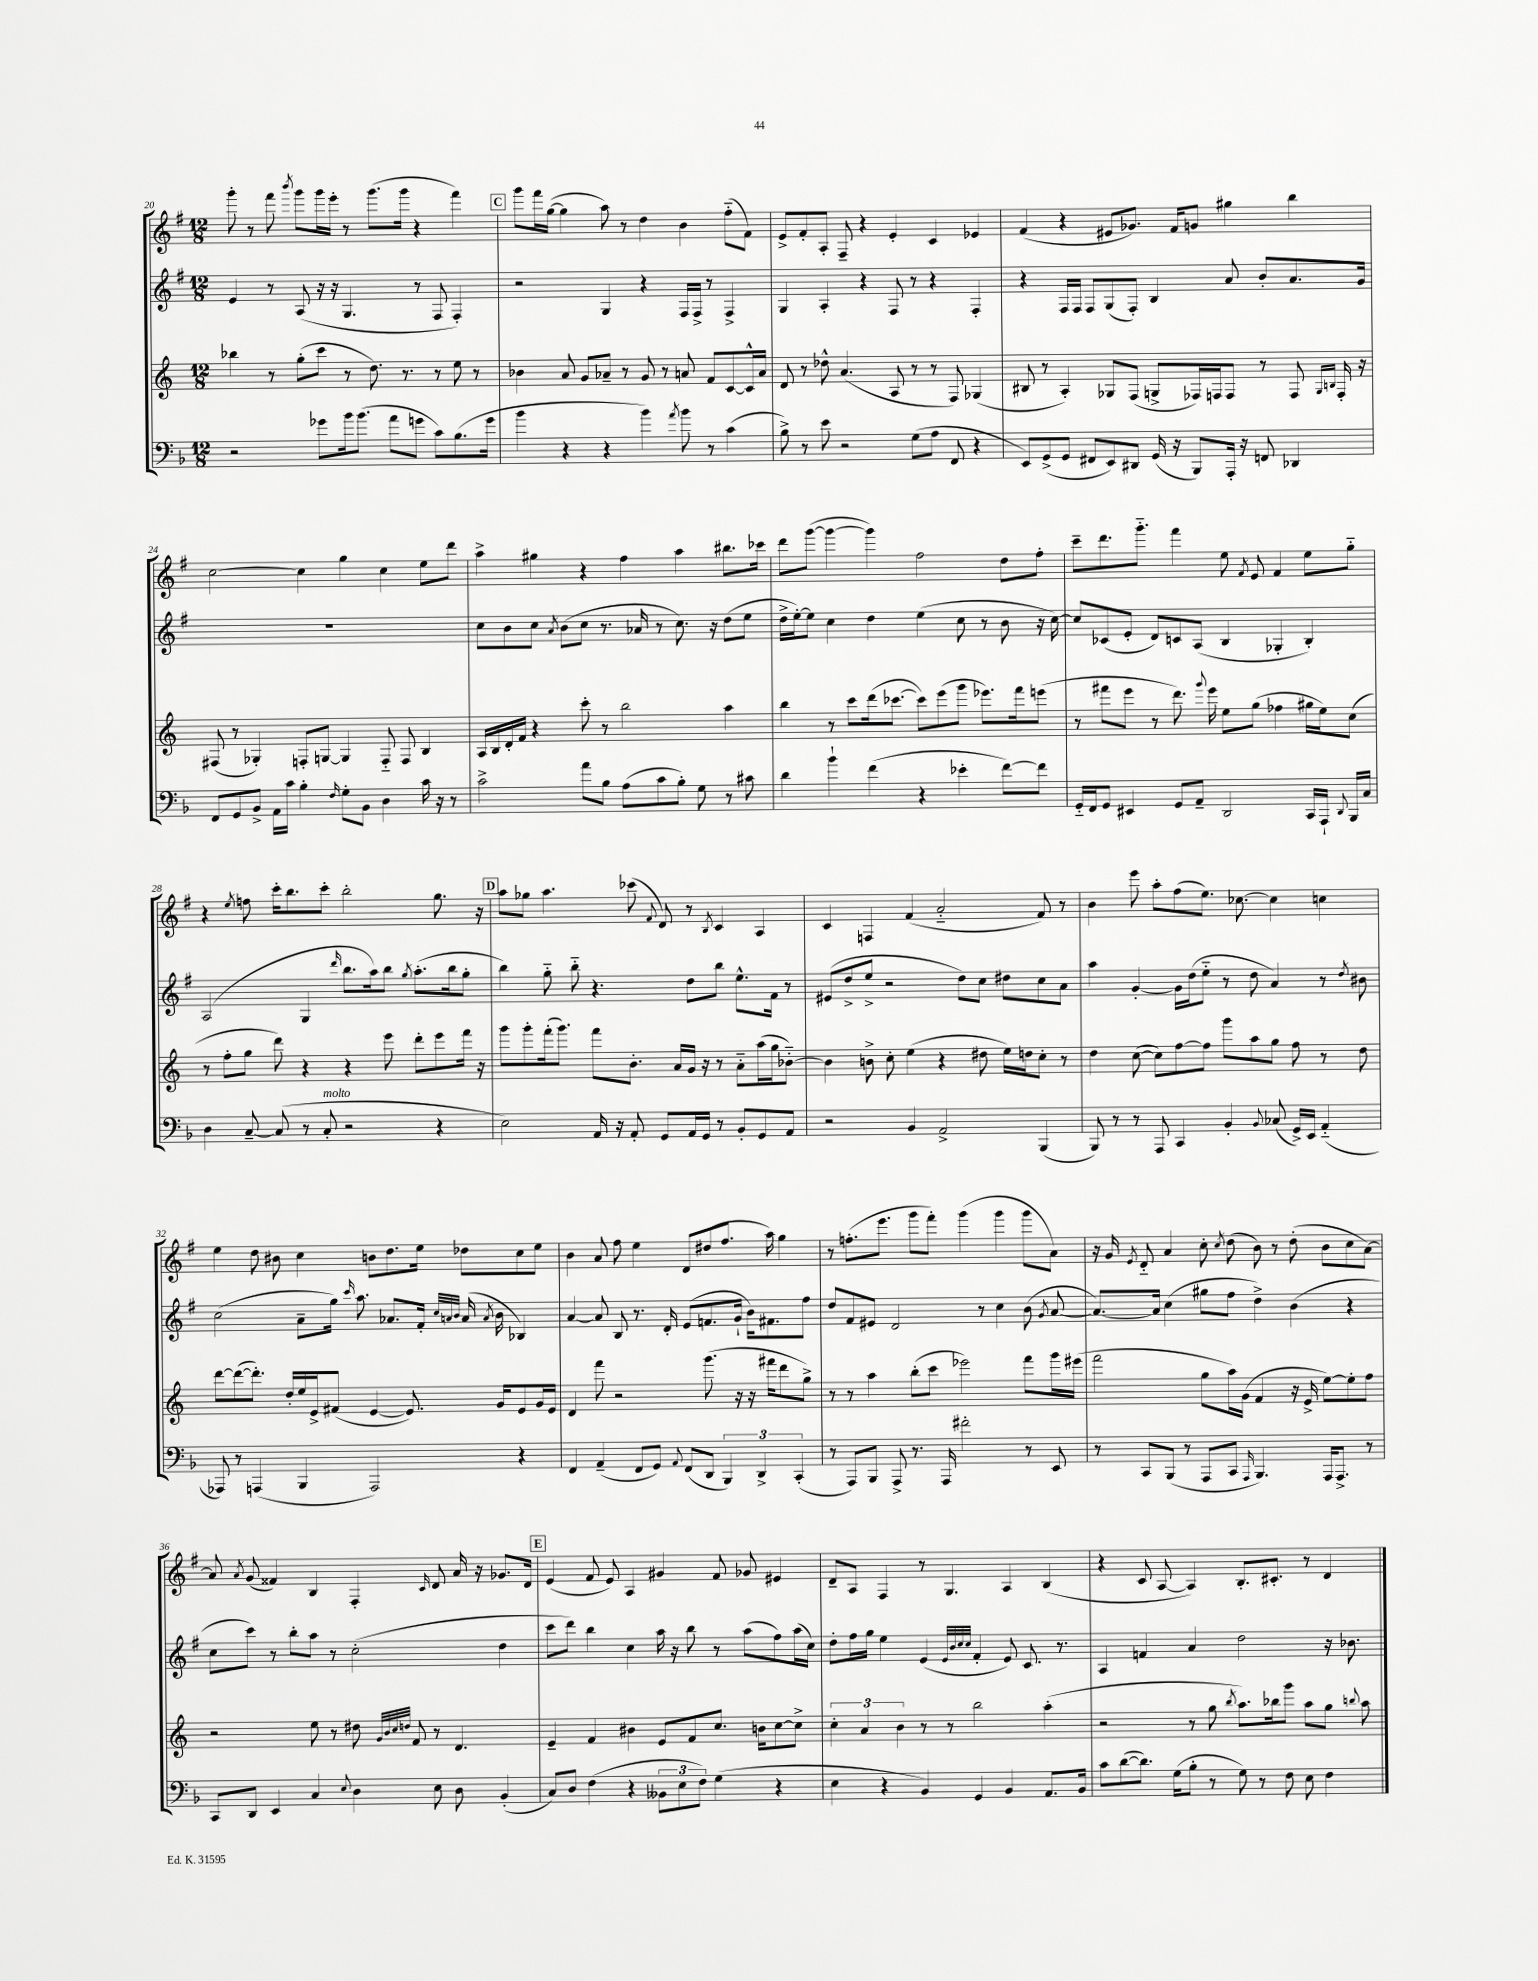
<<
\new StaffGroup <<
\new Staff = "s0" {
    \clef treble \key g \major \numericTimeSignature \time 12/8
    \autoBeamOff g'''8-. r8 fis'''8 \acciaccatura { b'''8 } g'''8[ g'''16 e'''16]-. r8 g'''8.[( g'''16] r4 fis'''4) |
    \mark \markup { \box "C" } g'''8[ fis'''16 g''16]~( g''4 a''8) r8 d''4 b'4 fis''8[-_( fis'8]) |
    e'8[-> fis'8-. a8]-. fis8-- r4 e'4-. c'4 ees'4 |
    fis'4( r4 eis'8[ ges'8.]) fis'16[ g'8] gis''4 b''4 |
    c''2~ c''4 g''4 c''4 e''8[ d'''8] |
    a''4-> gis''4 r4 fis''4 a''4 bis''8.[ ces'''16] |
    d'''8[ g'''8]~( g'''4~ g'''4) fis''2 d''8[ fis''8]-. |
    c'''8[-- d'''8. g'''8.]-_ fis'''4 e''8 \acciaccatura { fis'8 } e'8 fis'4 e''8[ g''8]-_ |
    r4 \acciaccatura { e''8 } f''8 c'''16[-. b''8. c'''8]-. b''2-. g''8. r16 |
    \mark \markup { \box "D" } a''8[ ges''8] a''4. ces'''8( \appoggiatura { fis'8 } d'8) r8 \acciaccatura { b8 } c'4 a4 |
    c'4 f4 fis'4( a'2-_ fis'8) r8 |
    b'4 e'''8 a''8[-. fis''8( e''8.]) ces''8.~ ces''4 c''4 |
    e''4 d''8 bis'8 c''4 b'8[ d''8. e''16] des''8[ c''8 e''8] |
    b'4 a'8 fis''8 e''4 d'8[ dis''8( fis''8.] a''16) g''4 |
    r8 f''8.[-.( e'''8.] g'''8[ fis'''8]-.) g'''4( g'''4 g'''8[ a'8]) |
    r16 g'16 \acciaccatura { e'8 } d'8-_ a'4 c''8-. \acciaccatura { c''8 } d''8( b'8) r8 d''8-.( b'8[ c''8 a'8]~) |
    a'8 \acciaccatura { a'8 } g'8( fisis'4) b4 fis4-. \grace { c'16 } d'8 a'16 r16 ges'8.[ d'16] |
    \mark \markup { \box "E" } e'4( fis'8 e'8) a4 gis'4 fis'8 ges'8 eis'4 |
    d'8[-- a8] fis4 r8 g4. a4 b4( |
    r4 c'8 a8~ a4) b8.[-. cis'8.]-. r8 d'4 \bar "|." |
}
\new Staff = "s1" {
    \clef treble \key g \major \numericTimeSignature \time 12/8
    \autoBeamOff e'4 r8 a8( r16 r16 g4. r8 fis8 fis4-.) |
    \mark \markup { \box "C" } r2 g4 r4 fis16[ fis16]-> r8 fis4-> |
    g4 a4-. r4 fis8 r8 r4 fis4-. |
    r4 fis16[ fis16] fis8[ g8( fis8]-.) b4 a'8 b'8[-. a'8. g'16] |
    R1. |
    c''8[ b'8 c''8] \acciaccatura { a'8 } b'8[( c''8] r8. aes'16 r8 c''8.) r16 d''8[( e''8] |
    d''16[-> e''16~-.) e''8] c''4 d''4 e''4( c''8 r8 b'8 r16 c''16~) |
    c''8[ ces'8( e'8]-. d'8[) c'8 a8]( b4 ges4-. b4-.) |
    a2( g4 \grace { d'''16 } b''8.[ a''16) b''8] \acciaccatura { g''8 } a''8.[-.( b''16 g''8]-. |
    \mark \markup { \box "D" } b''4) g''8-_ b''8-_ r4. d''8[ b''8] e''8.[-^ fis'16] r8 |
    eis'8[( d''8-> e''8]-> r2 d''8[) c''8] dis''8[ c''8 a'8] |
    a''4 g'4~-. g'16[ d''16( e''8]-_ r8 d''8 a'4) r8 \acciaccatura { d''8 } bis'8 |
    c''2( a'8[-- g''16]) \grace { c'''16 } a''8. aes'8.[ fis'16]-. \grace { c''32[ a'32 b'32] } a'16( \acciaccatura { a'8 } b'16 bes4) |
    a'4~ a'8 b8 r8. d'16-. e'8[( f'8. g'16]-! b'16[) fis'8. fis''8] |
    d''8[ fis'8 eis'8] d'2 r8 c''4 b'8( \acciaccatura { g'8 } a'8~ |
    a'8.[~) a'16] c''4( gis''8[ fis''8] d''4->) b'4( r4 |
    c''8[ c'''8]) r8 b''8[-. a''8] r8 c''2-.( d''4 |
    \mark \markup { \box "E" } c'''8[ d'''8]) b''4 c''4 a''16 r16 b''8 r8 a''8[( fis''8) a''16( c''16]) |
    d''8[-. fis''16 g''16] e''4 e'4( \grace { e'32[ b'32 c''32 c''32] } fis'4-. e'8) c'8. r8. |
    a4 f'4 a'4 d''2 r16 bes'8. \bar "|." |
}
\new Staff = "s2" {
    \clef treble \key c \major \numericTimeSignature \time 12/8
    \autoBeamOff bes''4 r8 g''8[-.( c'''8] r8 d''8.) r8. r8 e''8 r8 |
    \mark \markup { \box "C" } bes'4 a'8 g'8[ aes'8]-- r8 g'8 r8 a'8 f'8[ c'8~ c'16-^ a'16] |
    d'8 r8 des''8-^ a'4.( a8 r8 r8 f8) ges4( |
    bis8 r8 a4-.) ges8[ f8]( g8[-> fes16) f16 f8] r8 f8 \grace { g16[ b16] } f16-. r16 |
    fis8( r8 ges4-.) f8[-. g8]~ g4 f8-_ f8 b4 |
    a16[ b16 d'16-. f'16] r4 c'''8-. r8 b''2 a''4 |
    b''4 r8 c'''8[ d'''16( ces'''8.]~ ces'''8[) e'''8( g'''8] ees'''8.[) f'''16 e'''8]( |
    r8 fis'''8[ e'''8] r8 d'''8.) \appoggiatura { g'''8 } e'''16 e''8[ g''8]( fes''4 gis''16[ e''16) c''8]( |
    r8 f''8[-. g''8] d'''8) r4 r4 e'''8 d'''8[-. e'''8 f'''16] r16 |
    \mark \markup { \box "D" } g'''8[ g'''8-. f'''16-.( g'''8.]) f'''8[ b'8.]-. a'16[ g'16] r16 r8 a'8[-_ a''16( g''16 bes'8]~-_) |
    bes'4 b'8-> c''8-. e''4( r4 dis''8 e''16[) d''16 c''8]-. r8 |
    d''4 c''8~( c''8[) f''8~ f''8] g'''8[ a''8 g''8] f''8 r8 d''8 |
    d'''8[~ d'''8~( d'''8.]-.) d''16[-. e''16 e'16-> fis'8]( e'4~ e'8.) g'16[ e'8 g'16 e'16] |
    d'4 f'''8 r2 g'''8.( r16 r16 fis'''16[ d'''8 g''8]->) |
    r8 r8 a''4 b''8[-.( c'''8] ees'''2) f'''8[ g'''16 eis'''16]( |
    f'''2 g''8[ a''16) g'16]( f'4 r16 e'16-> e''8[~) e''8-. f''8] |
    r2 e''8 r8 dis''8 \grace { g'32[ b'32 c''32 d''32] } f'8 r8 d'4. |
    \mark \markup { \box "E" } e'4-- f'4 bis'4 e'8[ f'8 c''8.] b'16[ c''8~ c''8]-> |
    \tuplet 3/2 { c''4-. a'4 b'4 } r8 r8 b''2 a''4-.( |
    r2 r8 g''8 \acciaccatura { b''8 } a''8.[) bes''16 g'''8] a''8[ g''8] \appoggiatura { b''8 } a''8 \bar "|." |
}
\new Staff = "s3" {
    \clef bass \key f \major \numericTimeSignature \time 12/8
    \autoBeamOff r2 ges'8[ bes'16 bes'8.]( a'8[ g'8] c'8[) bes8.( g'16] |
    \mark \markup { \box "C" } bes'4 r4 r4 bes'4) \acciaccatura { a'8 } bes'8 r8 c'4( |
    bes8->) r8 e'8 r2 g8[( a8] f,8 r4 |
    e,8[) g,8->( g,8] fis,8[ e,8) dis,8] g,16( r16 bes,,8[) a,,16]-. r16 f,8 des,4 |
    f,8[ g,8 bes,8]-> a,16[ c'16] bes4-. \grace { f16 } g8[-. bes,8] d4 c'16 r16 r8 |
    c'2-> a'8[ bes8] a8[( c'8 bes8]-.) g8 r8 cis'8 |
    d'4 bes'4-! f'4( r4 ees'4-. f'8[~) f'8] |
    g,16[-_ f,16 g,8] eis,4 g,8[ a,8]-- d,2 c,16[ a,,16]-! \appoggiatura { d,8 } bes,,16[ c16] |
    d4 c8~-- c8( r8 c8-.^\markup { \italic "molto" } r2 r4 |
    \mark \markup { \box "D" } e2) a,16 r16 a,8-. g,8[ a,16 g,16] r8 bes,8[-. g,8 a,8] |
    r2 bes,4 a,2-> bes,,4( |
    bes,,8) r8 r8 a,,8 c,4 bes,4-. \appoggiatura { bes,8 } ces8( g,16[->) e,16] a,4-_( |
    aes,,8) r8 a,,4( bes,,4 a,,2) r4 |
    f,4 a,4--( f,8[ g,8]) \appoggiatura { a,8 } f,8[( d,8] \tuplet 3/2 { bes,,4) d,4-> c,4-.( } |
    r8 a,,8[) bes,,8] a,,8-> r8. a,,16 fis'2-. r8 e,8 |
    r8 c,8[ bes,,8]( r8 a,,8[ c,8] \grace { a,,16 } bes,,4.) a,,16[ a,,8.]-> r8 |
    c,8[ d,8] e,4 c4 \appoggiatura { e8 } d4 e8 d8 bes,4-.( |
    \mark \markup { \box "E" } c8[) d8] f4( r4 \tuplet 3/2 { beses,8[ e8 f8]) } g4( r4 |
    e4 r4 bes,4) g,4 bes,4 a,8.[ bes,16] |
    c'8[ d'8~( d'8.]) g16[( bes8]-. r8 g8) r8 f8 e8 f4 \bar "|." |
}
>>
>>
\layout { \context { \Score currentBarNumber = #20 } }
